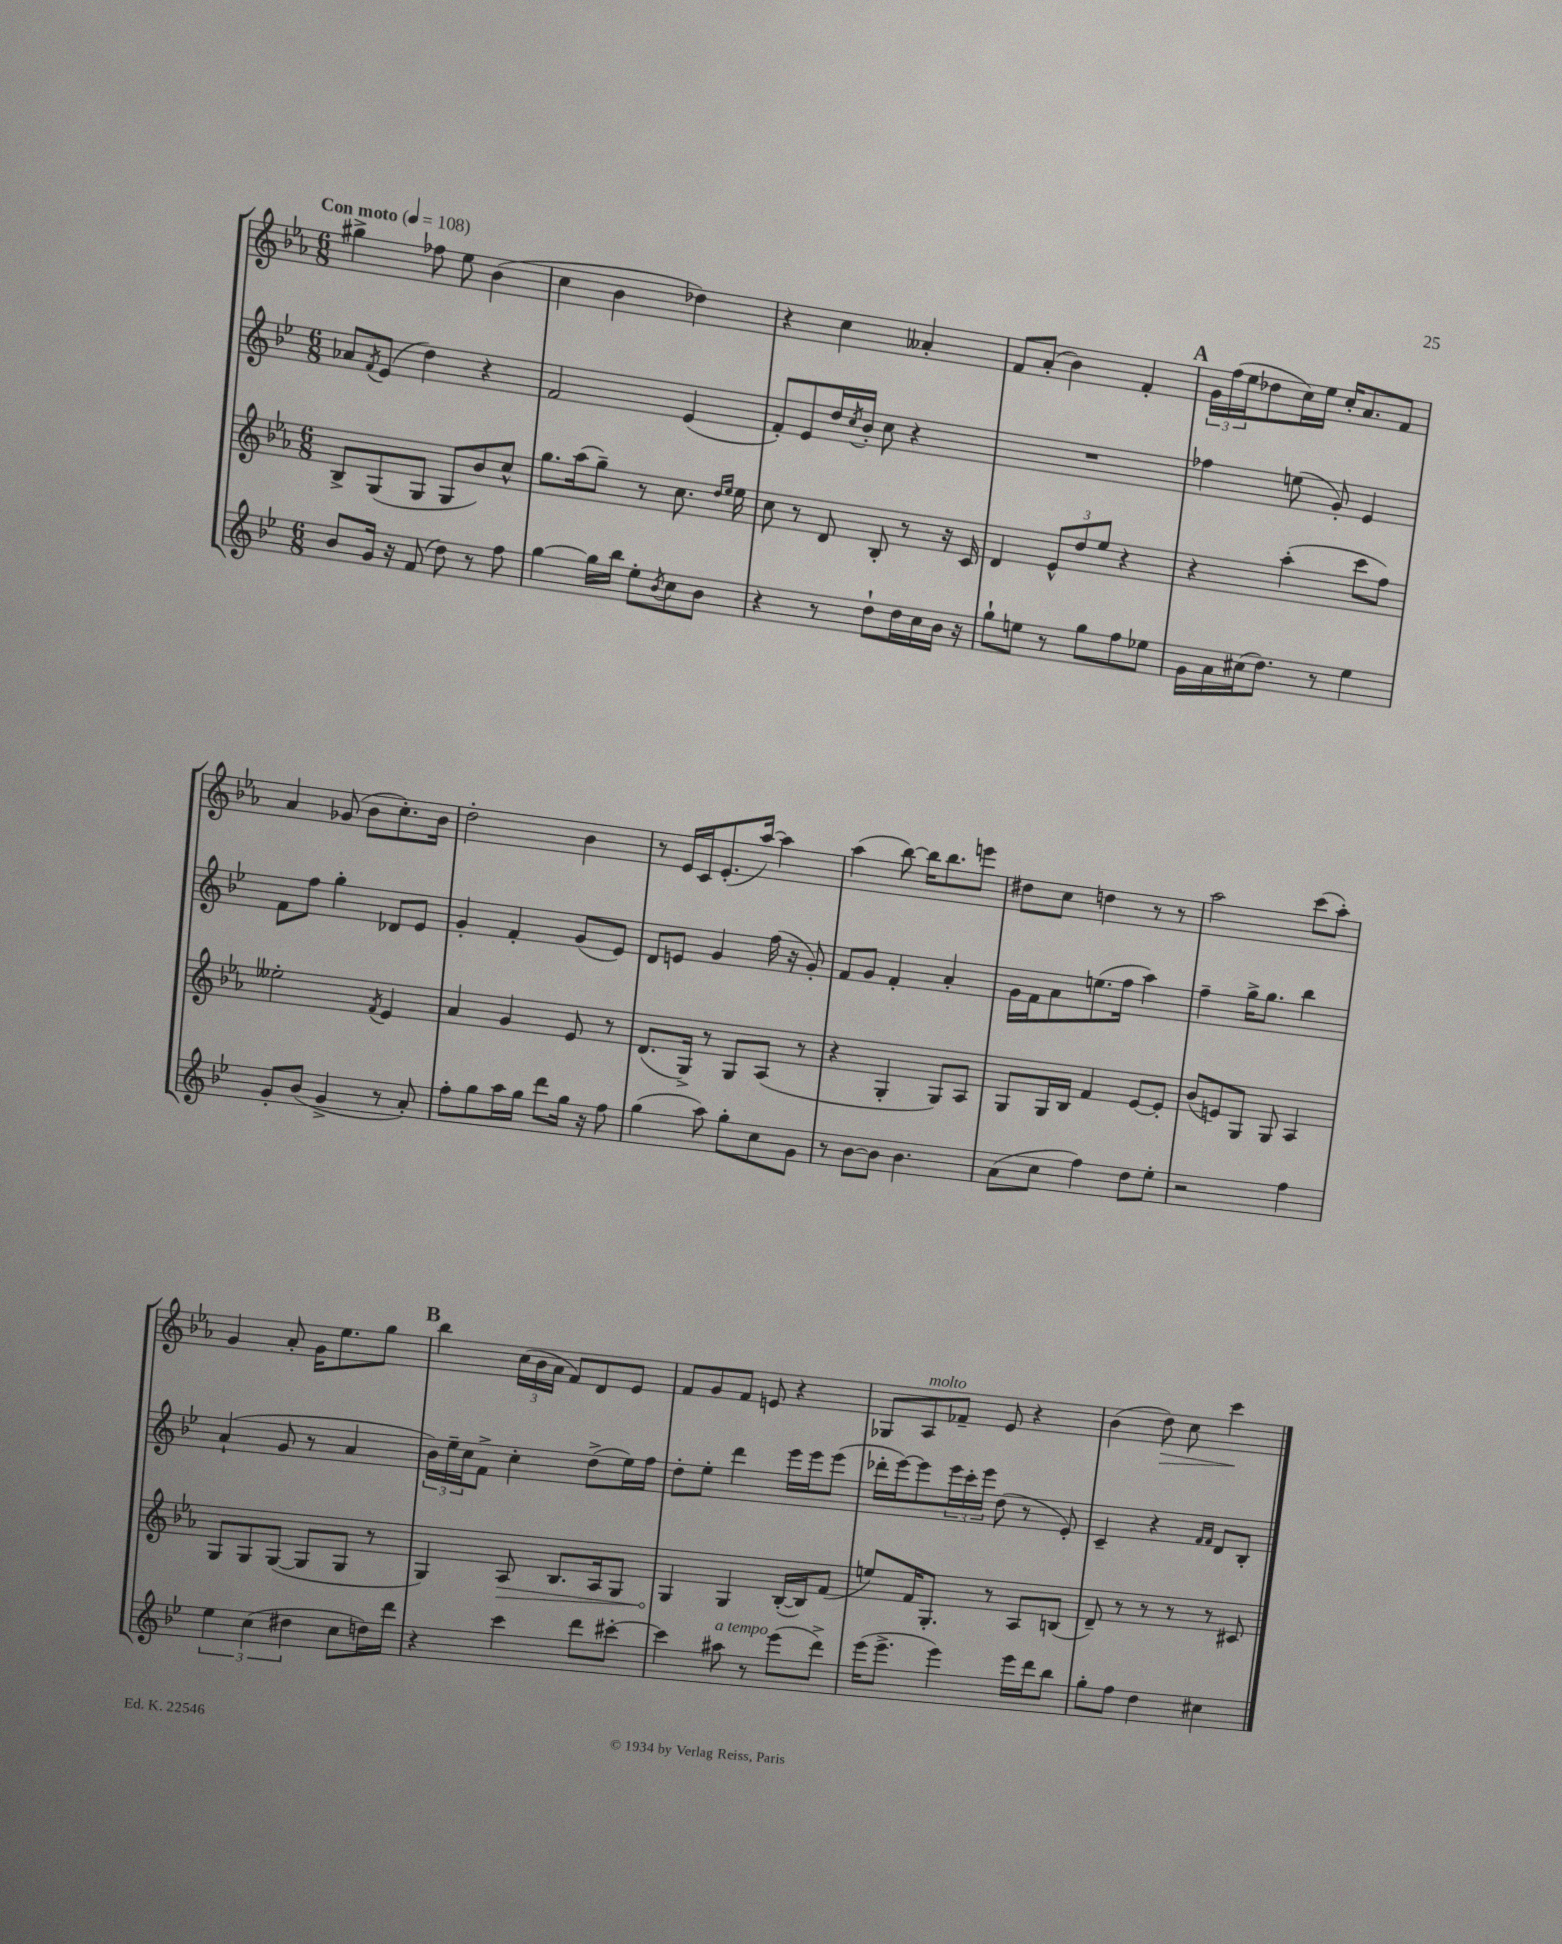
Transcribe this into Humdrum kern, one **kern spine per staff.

**kern	**kern	**kern	**kern
*staff4	*staff3	*staff2	*staff1
*clefG2	*clefG2	*clefG2	*clefG2
*k[b-e-]	*k[b-e-a-]	*k[b-e-]	*k[b-e-a-]
*M6/8	*M6/8	*M6/8	*M6/8
*MM108	*MM108	*MM108	*MM108
8b-	8B-^	8a-	4gg#^
.	.	8qf	.
16g	(8G	(8e-	.
16r	.	.	.
(8f	8G	4dd)	8ff-
8dd)	8G	.	8ee-
8r	8b-)	4r	(4b-
8ff	8cc^^	.	.
=	=	=	=
[4gg	8.gg	2f	4cc
.	(16aa-	.	.
16gg]	8gg~)	.	4b-
16bb-	.	.	.
8ee-'	8r	.	.
8qb-	.	.	.
8cc	8.cc	(4e-	4dd-)
8b-	.	.	.
.	16qqdd	.	.
.	16qqee-	.	.
.	16ee-	.	.
=	=	=	=
4r	8cc	8f')	4r
.	8r	8e-	.
8r	8d	16dd	4cc
.	.	8qcc	.
.	.	16b-'	.
8dd`	8B-'	8cc	.
16dd	8r	4r	4a--'
16cc	.	.	.
16b-	16r	.	.
16r	16c	.	.
=	=	=	=
8gg`	4d	2.r	8f
8ee	.	.	(8a-'
8r	12e-^^	.	4b-)
.	12dd	.	.
8gg	.	.	.
.	12ee-	.	.
8ff	4r	.	4f'
8ee-	.	.	.
=	=	=	=
16g	4r	4ff-	24g
.	.	.	(24ff
16a	.	.	.
.	.	.	24ee-
(16cc#	.	.	8dd-
8.dd)	.	.	.
.	(4aa-'	(8ee	16cc)
.	.	.	16ee-
8r	.	8g')	16cc'
.	.	.	8.a-
4ee-	8ccc	4e-	.
.	8ff)	.	8f
=	=	=	=
8g'	2ee--'	8f	4a-
(8b-	.	8ff	.
4g^	.	4gg'	(8g-
.	.	.	8b-
.	8qf	.	.
8r	4e-	8d-	8.cc')
8a')	.	8e-	.
.	.	.	16b-
=	=	=	=
8ff'	4a-	4g'	2dd'
8gg	.	.	.
16aa	4g	4f'	.
16gg	.	.	.
8ddd	.	.	.
16gg	8e-	(8g	4b-
16r	.	.	.
8ff	8r	8e-)	.
=	=	=	=
(4gg	(8.d	8d	8r
.	.	8e	16e-
.	16G^)	.	16c
8aa)	8r	4g	(8.e-'
8gg'	8G	.	.
.	.	.	[16aa-)
8cc	(8A-	(16ff	4aa-]
.	.	16r	.
8g	8r	8g')	.
=	=	=	=
8r	4r	8f	(4aa-
[8b-	.	8g	.
8b-]	4G'	4f'	[8bb-)
4.b-	.	.	16bb-]
.	.	.	8.bb-
.	8G)	4a'	.
.	8A-	.	8eee
=	=	=	=
(8a	8G	16g	8dd#
.	.	16f	.
8cc	16G	8a	8cc
.	16B-	.	.
4ff)	4f	(8.ee	4dd
.	.	16ff	.
8dd	[8e-	4aa)	8r
8ee-'	8e-']	.	8r
=	=	=	=
2r	(8b-	4ff~	2aa-
.	8e)	.	.
.	8G	16gg^	.
.	.	8.gg	.
.	8G	.	.
4ff	4A-	4bb-	(8ccc
.	.	.	8aa-')
=	=	=	=
6ee-	8G	(4a`	4g
.	8G	.	.
(6cc	.	.	.
.	([8G	8g	8a-'
6dd#	.	.	.
.	8G]	8r	16g
.	.	.	8.ee-
8cc	8G	4a	.
16dd)	8r	.	8gg
16ddd	.	.	.
=	=	=	=
4r	4G)	24b-)	4bb-
.	.	24ee-~	.
.	.	24cc	.
.	.	8f^	.
4ccc	8A-	4cc'	(24cc
.	.	.	24b-
.	.	.	24a-
.	8.B-	.	8f)
8ddd	.	(8dd^	8d
.	16A-	.	.
[8ccc#'	8G	16ee-)	8e-
.	.	16ff	.
=	=	=	=
4ccc#]	4G	8dd'	8f
.	.	8ee-'	8g
8aa#	4G	4ddd	8f
8r	.	.	8e
(8eee-	([16B-'	16eee-	4r
.	16B-])	16eee-	.
8ddd^)	(8f	(8eee-	.
=	=	=	=
(16eee-	8ee)	16ddd-'	8G-
8.eee-^	.	[16eee-)	.
.	16f	8eee-]	8A-
.	8.G'	.	.
4eee-)	.	24eee-	8f-~
.	.	24ccc'	.
.	.	24eee-	.
.	8r	(8dd	8e-
16eee-	8A-	8r	4r
16ddd	.	.	.
8bb-	(8B	8e-')	.
=	=	=	=
8gg'	8d~)	4c~	(4b-
8ff	8r	.	.
4dd	8r	4r	8dd)
.	8r	.	8cc
.	.	16qqf	.
.	.	16qqf	.
4cc#	8r	8d	4ccc
.	8c#	8B-'	.
==	==	==	==
*-	*-	*-	*-
